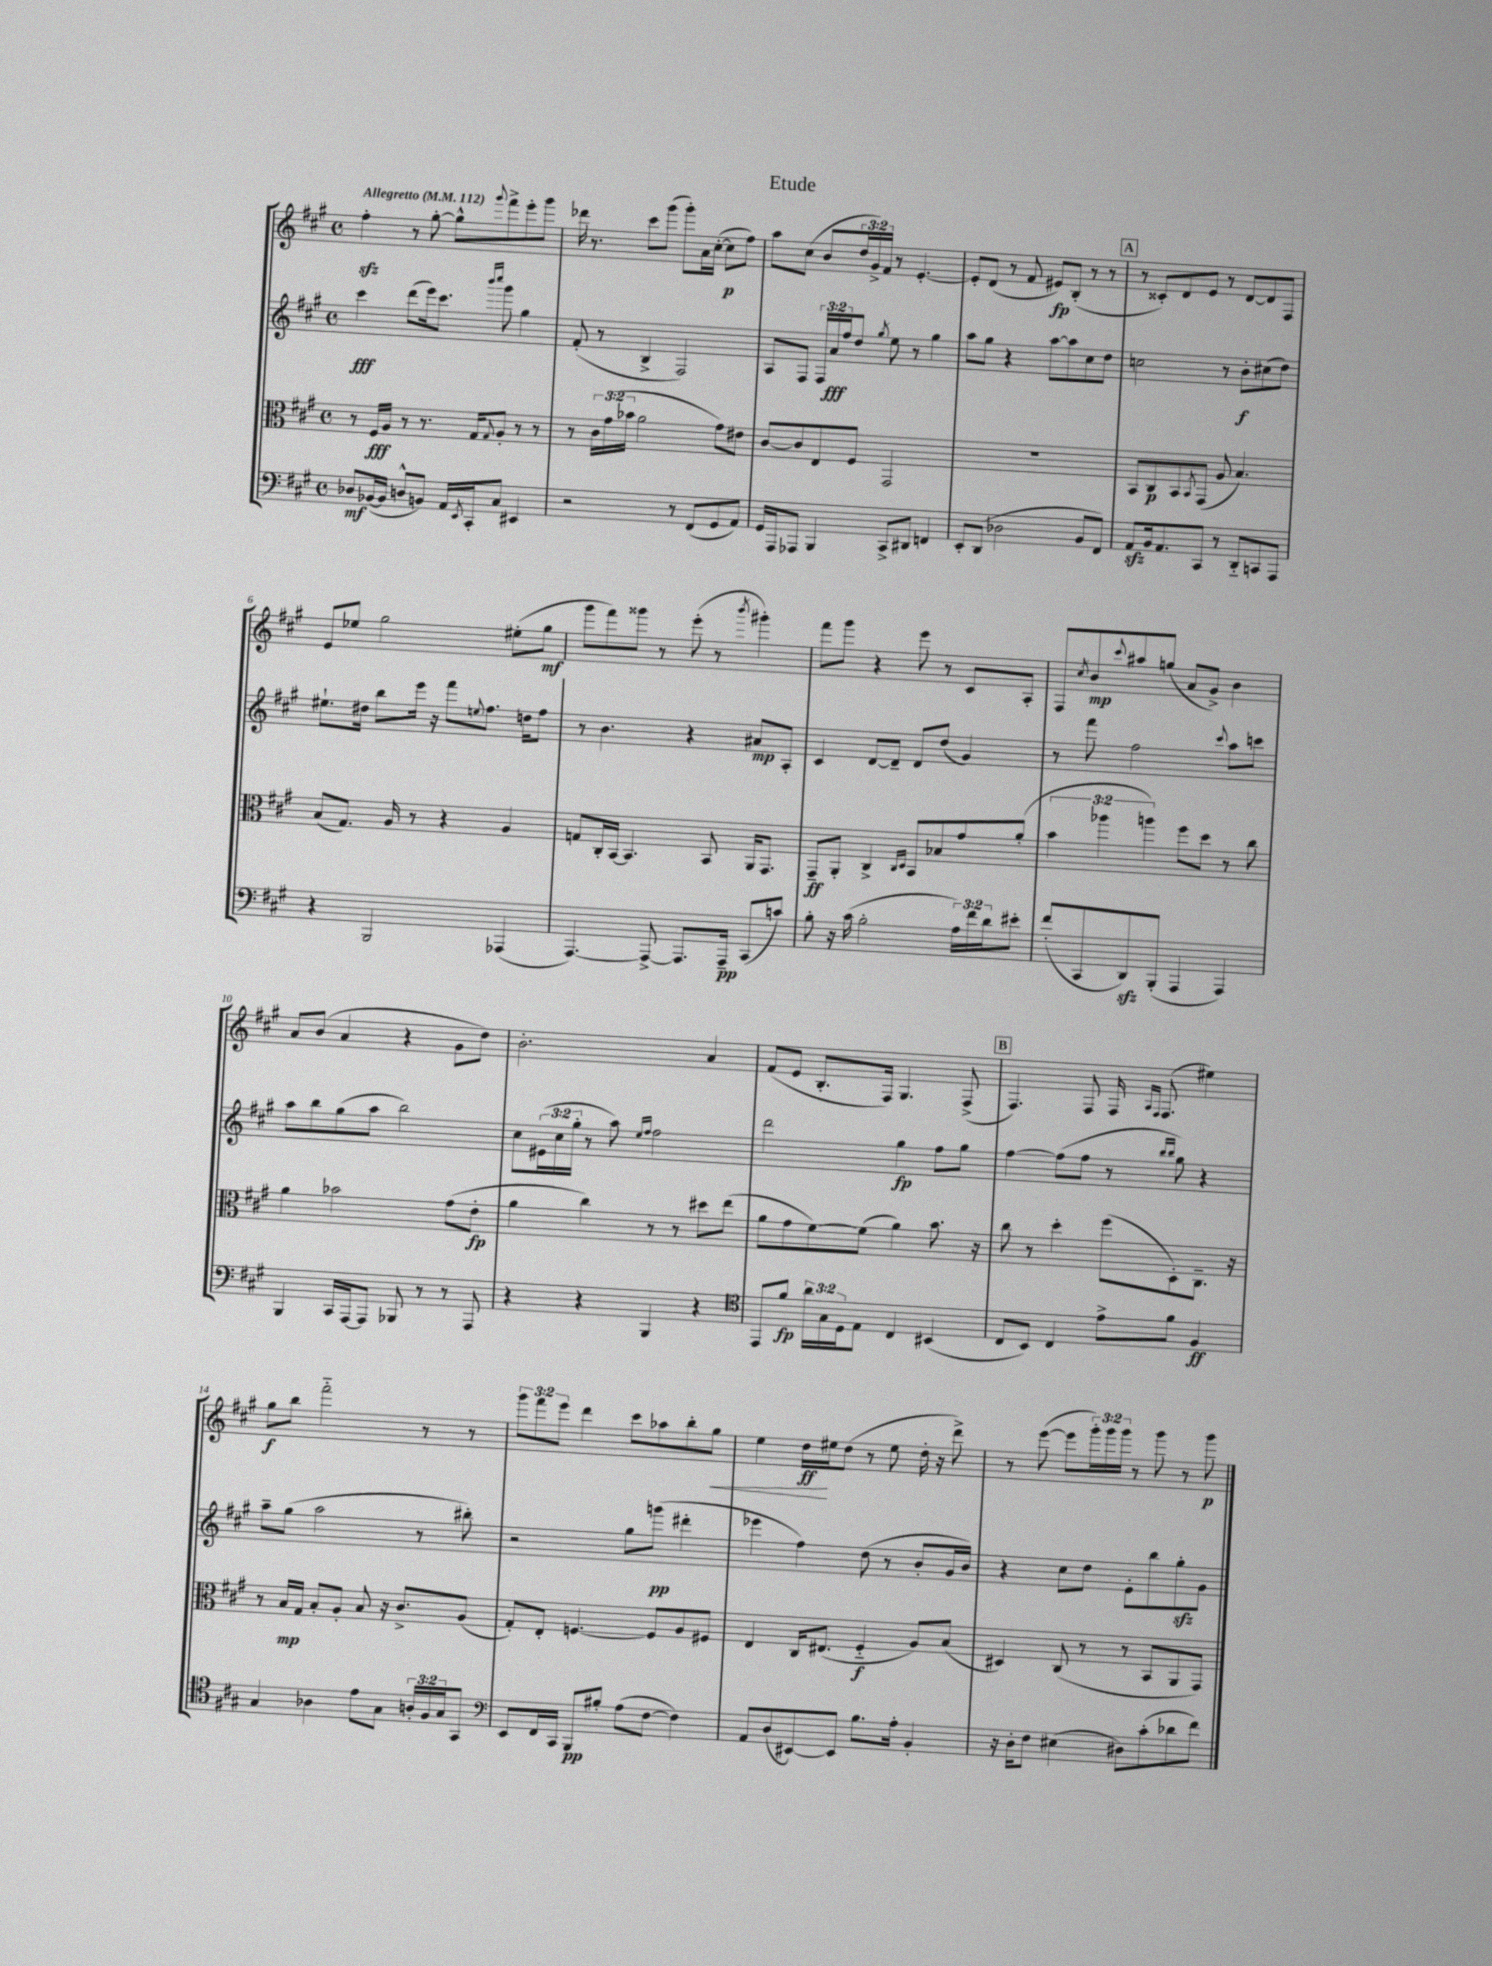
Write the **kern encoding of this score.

**kern	**kern	**kern	**kern
*staff4	*staff3	*staff2	*staff1
*clefF4	*clefC3	*clefG2	*clefG2
*k[f#c#g#]	*k[f#c#g#]	*k[f#c#g#]	*k[f#c#g#]
*M4/4	*M4/4	*M4/4	*M4/4
*met(c)	*met(c)	*met(c)	*met(c)
*MM112	*MM112	*MM112	*MM112
8D-/L	8r	4ccc#\	4ff#'\
([16BB-/L	16F#/LL	.	.
16BB-/]JJ	16A/JJ	.	.
8D^^/L	8r	(8ddd\L	8r
8BB/J)	8.r	16eee\k)	[8gg#'\
.	.	8.ccc#\J	.
16AA/LL	.	.	8gg#^^\]L
8qEE/	.	.	.
16CC#'/J	16G#/LK	.	.
.	.	16qqbbb/LL	.
.	8qqG#/	16qqcccc#/JJ	8qqggg#/
8C#/J	8A'/J	8ggg#\	8fff#^\
4EE#/	8r	4gg#\	8eee'\
.	8r	.	8ggg#\J
=	=	=	=
2r	8r	(8f#'/	16ddd-\
.	.	.	8.r
.	24c#\LL	8r	.
.	(24g#\	.	.
.	24b-\JJ	.	.
.	2a\	4B^/	8ccc#\L
.	.	.	(8ggg#\J
8r	.	2F#/)	8ggg#'\L)
(8FF#/L	.	.	16a\L
.	.	.	([16cc#'\JJ
8GG#/	8g#\L)	.	8cc#\]L
8AA/J)	8e#\J	.	8ff#\J)
=	=	=	=
16GG#/LL	[8c#/L	8A/L	8aa\L
16AAA/J	.	.	.
8AAA-/J	8c#/]	8F#/J	(8cc#\J
4BBB/	8E/	24F#/LL	8b/L
.	.	24a/	.
.	.	24ff#/J	.
.	8F#/J	8dd/J	24dd/L
.	.	.	24g#^/)
.	.	.	24f#/JJ
.	.	8qgg#/	.
8CC#^/L	2GG#/	8ee\	8r
8DD#/J	.	8r	[4.e'/
4FF/	.	4gg#\	.
=	=	=	=
8EE'/L	1r	8aa\L	8e'/]L
(8DD/J	.	8gg#\J	(8d/J
2D-\	.	4r	8r
.	.	.	8f#/
.	.	[8aa\L	8e#/L)
.	.	8aa\]	(8B'/J
8BB/L	.	8cc#\	8r
8FF#/J)	.	8dd\J	8r
=	=	=	=
8AA/L	8BB/L	2cc\	8r
16BB/k	8C#/	.	8c##'/L)
8.AA/	.	.	.
.	8BB/	.	8d/
.	8qBB/	.	.
8CC#/J	(8GG#/J	.	8e/J
8r	8A/	8r	8r
8DD'~/L	4.B/)	8b'\L	[8d/L
8CC/	.	(8cc#\	8d/]
8AAA/J	.	8dd\J)	8F#/J
=	=	=	=
4r	(8B/L	8.ee#`\L	8e/L
.	8.G#/J)	.	8ee-/J
.	.	16dd#\Jk	.
2BBB/	.	8bb\L	2gg#\
.	16A/	.	.
.	8r	16eee\Jk	.
.	.	16r	.
.	4r	8fff#\L	.
.	.	8qqee/	.
.	.	8.ff#\J	.
(4AAA-/	4A/	.	(8ee#'\L
.	.	16dd\LK	.
.	.	8ff#\J	8gg#\J
=	=	=	=
[4.AAA/)	8G/L	8r	8ggg#\L
.	16C#'/L	4.b\	8fff#\)
.	[16BB/JJ	.	.
.	4.BB/]	.	8ggg##\J
8AAA^/_	.	.	8r
8.AAA/]L	.	4r	(8eee'\
.	8BB/	.	8r
16AAA~/Jk	.	.	.
.	.	.	8qbbb/
(8CC#/L	16AA/LK	8a#/L	4ggg#'\)
.	8.GG#/J	.	.
8c/J)	.	8A'/J	.
=	=	=	=
8B'\	8GG#~/L	4c#/	8fff#\L
16r	8AA'/J	.	8ggg#\J
(16c#\	.	.	.
2B'\	4C#^/	[8d/L	4r
.	.	8d~/]J	.
.	16qqC#/LL	.	.
.	16qqD/JJ	.	.
.	8BB/L	8d/L	8eee\
.	8B-/	(8dd/J	8r
24A\LL)	8g#/	4g#/)	8c#/L
24f#\	.	.	.
24d\J	.	.	.
8e#'\J	(8a'/J	.	8A'/J
=	=	=	=
(8f#'/L	6b\	8r	8F#/L
.	.	.	8qcc#/
8CC#/	.	8fff#\	8b/
.	6aa-\	.	.
.	.	.	8qqccc#/
8DD/)	.	2ff#\	8aa#/
.	6aa\)	.	.
(8BBB'/J	.	.	(8gg/J
4AAA/	8ff#\L	.	8a/L
.	8dd\J	.	8g#^/J)
.	.	8qqccc#/	.
4AAA/)	8r	8aa\L	4b\
.	8cc#\	8ccc\J	.
=	=	=	=
4BBB/	4a\	8aa\L	8a/L
.	.	8bb\	(8b/J
16CC#/LL	2b-\	(8gg#\	4a/
[16AAA/J	.	.	.
8AAA/]J	.	8aa\J	.
8BBB-/	.	2bb\)	4r
8r	.	.	.
8r	(8g#\L	.	8g#\L
8AAA/	8e'\J	.	8dd\J)
=	=	=	=
4r	4a\	8cc#\L	2.b'\
.	.	(24e#\L	.
.	.	24cc#\	.
.	.	24gg#'\JJ	.
4r	4cc#\)	8r	.
.	.	8aa\)	.
.	.	16qqee/LL	.
.	.	16qqff#/JJ	.
4BBB/	8r	2ff#\	.
.	8r	.	.
4r	8dd#\L	.	4a/
.	(8ee\J	.	.
=	=	=	=
*clefC4	*	*	*
8EE/L	8a\L	2ddd\	(8f#/L
8f#/J	8g#\	.	8e/J
24a\LL	[8f#\)	.	8.B'/L
24G#\	.	.	.
24D\J	.	.	.
8E\J	(8f#\]J	.	.
.	.	.	16F#/Jk)
4C#/	4a\)	4gg#\	4.G#/
(4BB#/	8.b\	8ff#\L	.
.	.	8gg#\J	(8F#^/
.	16r	.	.
=	=	=	=
8C#/L	8cc#\	[4ff#\	4.F#/)
8BB/J)	8r	.	.
4C#/	4dd'\	(8ff#\]L	.
.	.	8ff#\J	8F#/
8e^\L	(8ff#\L	8r	16F#/
.	.	.	16qqA/LL
.	.	.	16qqF#/JJ
.	.	.	(8.F#/
.	.	16qqbb/LL	.
.	.	16qqbb/JJ	.
8f#\J	8D'\)	8gg#\)	.
4F#/	8.C#~\J	4r	4ee#\)
.	16r	.	.
=	=	=	=
4G#/	8r	8aa~\L	8gg#\L
.	16B/LL	(8gg#\J	8bb\J
.	16G#/JJ	.	.
4A-\	8B'/L	2aa\	2fff#'~\
.	8A'/J	.	.
8e\L	8B/	.	.
8G#\J	16r	.	.
.	8.c#^/L	.	.
24A'/LL	.	8r	8r
24F#/	.	.	.
24G#/J	.	.	.
8GG#/J	(8A/J	8bb#'\)	8r
=	=	=	=
*clefF4	*	*	*
8EE/L	8G#'/L)	2r	12ggg#\L
.	.	.	12fff#\
16FF#/L	8E'/J	.	.
.	.	.	12eee\J
16CC#/JJ	.	.	.
8BBB/L	[4.F/	.	4ddd\
8B#'/J	.	.	.
(8A\L	.	8gg#\L	8ccc#\L
[8F#\J	8F/]L	(8ggg\J	8aa-\
4F#\])	8A/	4ddd#'\	8bb'\
.	8F#/J	.	8gg#\J
=	=	=	=
8AA/L	4E/	4eee-\	4ee\
(8D/	.	.	.
[8EE#/)	16C#/LK	4ff#\)	16dd\LL
.	(8.E#/J	.	16ee#\J
8EE#/]J	.	.	(8dd\J
8.B\L	4F#'~/	(8dd\	8r
.	.	8r	8ee#\
16A'\Jk	.	.	.
4BB'/	8A/L)	8b'/L	16dd'\
.	.	.	16r
.	(8B/J	16g#/L	8ddd^\)
.	.	16b/JJ)	.
=	=	=	=
16r	4D#/)	4r	8r
16D'\LK	.	.	.
8F#\J	.	.	([8eee\
(4E#\	(8C#/	8cc#\L	8eee\]L
.	8r	8dd\J	24ggg#'\L)
.	.	.	24ggg#\
.	.	.	24ggg#\JJ
8D#\L)	8r	8e'\L	8r
(8c#'\	8BB/L	8bb\	8ggg#\
8d-\	8AA/	8gg#'\	8r
8f#\J)	8GG#/J)	8g#\J	8ggg#\
==	==	==	==
*-	*-	*-	*-
